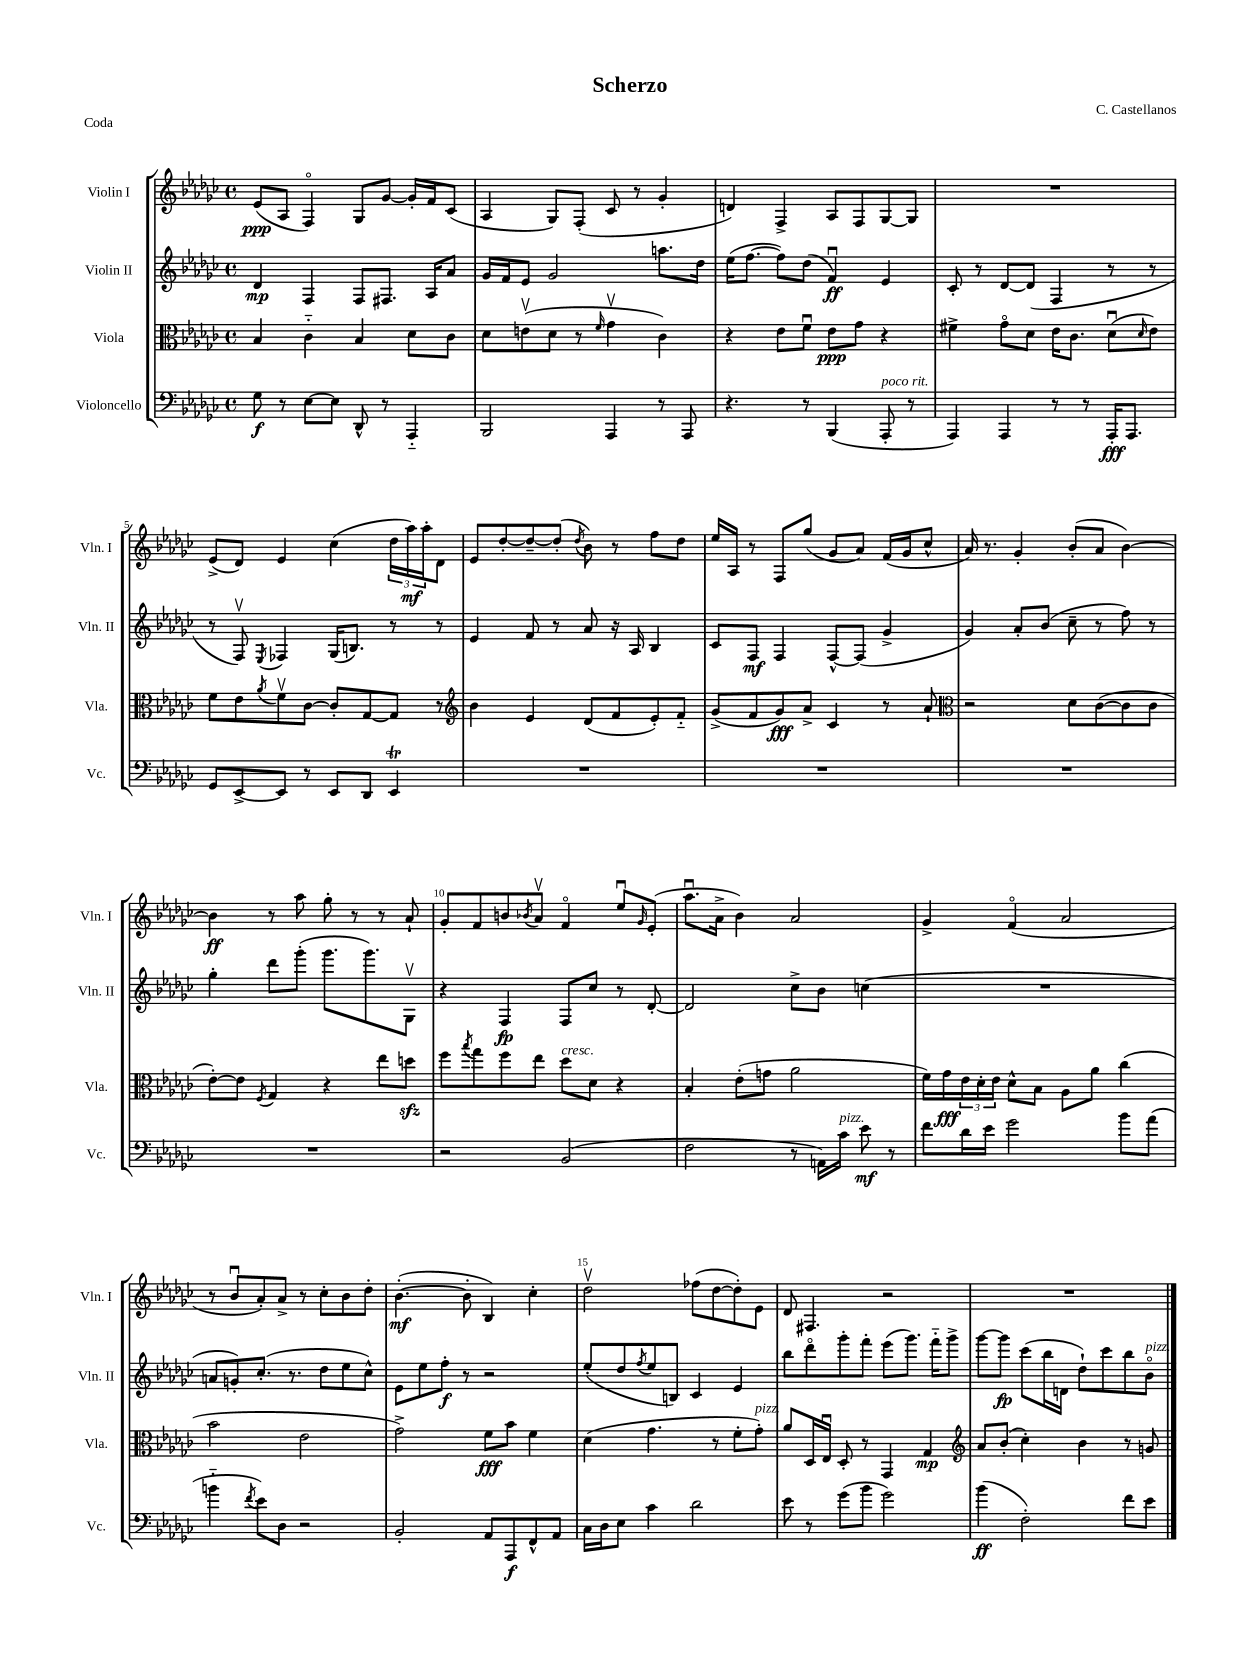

**kern	**dynam	**kern	**dynam	**kern	**dynam	**kern	**dynam
*part4	*part4	*part3	*part3	*part2	*part2	*part1	*part1
*staff4	*staff4	*staff3	*staff3	*staff2	*staff2	*staff1	*staff1
*I"Violoncello	*	*I"Viola	*	*I"Violin II	*	*I"Violin I	*
*I'Vc.	*	*I'Vla.	*	*I'Vln. II	*	*I'Vln. I	*
*clefF4	*	*clefC3	*	*clefG2	*	*clefG2	*
*k[b-e-a-d-g-c-]	*	*k[b-e-a-d-g-c-]	*	*k[b-e-a-d-g-c-]	*	*k[b-e-a-d-g-c-]	*
*M4/4	*	*M4/4	*	*M4/4	*	*M4/4	*
*met(c)	*	*met(c)	*	*met(c)	*	*met(c)	*
=1	=1	=1	=1	=1	=1	=1	=1
8G-\	f	4B-/	.	4d-/	mp	(8e-/L	ppp
8r	.	.	.	.	.	8A-/J	.
[8E-\L	.	4c-\	.	4F/	.	4F/)	.
8E-\J]	.	.	.	.	.	.	.
8DD-^^/	.	4B-/	.	8F/L	.	8G-/L	.
8r	.	.	.	8.F#X/J	.	[8g-/J	.
4AAA-/	.	8d-\L	.	.	.	16g-'/LL]	.
.	.	.	.	16A-/KL	.	16f/J	.
.	.	8c-\J	.	8a-/J	.	(8c-/J	.
=2	=2	=2	=2	=2	=2	=2	=2
2BBB-/	.	8d-\L	.	16g-/LL	.	4A-/	.
.	.	.	.	16f/J	.	.	.
.	.	(8env\	.	8e-/J	.	.	.
.	.	8d-\J	.	2g-/	.	8G-/L)	.
.	.	8r	.	.	.	(8F'/J	.
.	.	16qqf/	.	.	.	.	.
4AAA-/	.	4g-v\	.	.	.	8c-/	.
.	.	.	.	.	.	8r	.
8r	.	4c-\)	.	8.aan\L	.	4g-'/	.
8AAA-/	.	.	.	.	.	.	.
.	.	.	.	16dd-\Jk	.	.	.
=3	=3	=3	=3	=3	=3	=3	=3
4.r	.	4r	.	(16ee-\KL	.	4dn/)	.
.	.	.	.	[8.ff\J	.	.	.
.	.	8e-\L	.	8ff\L])	.	4F^/	.
8r	.	8fu\J	.	(8dd-\J	.	.	.
(4BBB-/	.	8e-\L	ppp	4fu/)	ff	8A-/L	.
.	.	8g-\J	.	.	.	8F/	.
!LO:TX:a:i:t=poco rit.	!	!	!	!	!	!	!
8AAA-'/	.	4r	.	4e-/	.	[8G-/	.
8r	.	.	.	.	.	8G-/J]	.
=4	=4	=4	=4	=4	=4	=4	=4
4AAA-/)	.	4f#X^\	.	8c-'/	.	1r	.
.	.	.	.	8r	.	.	.
4AAA-/	.	8g-\L	.	[8d-/L	.	.	.
.	.	8d-\J	.	(8d-/J]	.	.	.
8r	.	16e-\KL	.	4F/	.	.	.
.	.	8.c-\J	.	.	.	.	.
8r	.	.	.	.	.	.	.
16AAA-'/KL	fff	(8d-u\L	.	8r	.	.	.
8.AAA-/J	.	.	.	.	.	.	.
.	.	16qqd-/	.	.	.	.	.
.	.	8e-\J)	.	8r	.	.	.
!!LO:LB:g=z
=5	=5	=5	=5	=5	=5	=5	=5
8GG-/L	.	8f\L	.	8r	.	(8e-^/L	.
[8EE-^/	.	8e-\	.	8Fv/)	.	8d-/J)	.
.	.	8qa-/	.	8qE-/	.	.	.
8EE-/J]	.	8fv\	.	4F-X/	.	4e-/	.
8r	.	[8c-\J	.	.	.	.	.
8EE-/L	.	8c-'/L]	.	(16G-/KL	.	(4cc-\	.
.	.	.	.	8.Bn/J)	.	.	.
8DD-/J	.	[8G-/	.	.	.	.	.
4EE-T/	.	8G-/J]	.	8r	.	24dd-\LL	.
.	.	.	.	.	.	24aa-\)	mf
.	.	.	.	.	.	24aa-'\J	.
.	.	8r	.	8r	.	8d-\J	.
=6	=6	=6	=6	=6	=6	=6	=6
*	*	*clefG2	*	*	*	*	*
1r	.	4b-\	.	4e-/	.	8e-/L	.
.	.	.	.	.	.	[8dd-'/	.
.	.	4e-/	.	8f/	.	8dd-~/_	.
.	.	.	.	8r	.	(8dd-'/J]	.
.	.	.	.	.	.	8qdd-/	.
.	.	(8d-/L	.	8a-/	.	8b-\)	.
.	.	8f/	.	16r	.	8r	.
.	.	.	.	16A-/	.	.	.
.	.	8e-'/)	.	4B-/	.	8ff\L	.
.	.	8f/J	.	.	.	8dd-\J	.
=7	=7	=7	=7	=7	=7	=7	=7
1r	.	(8g-^/L	.	8c-/L	.	16ee-/LL	.
.	.	.	.	.	.	16A-/JJ	.
.	.	8f/	.	8F/J	mf	8r	.
.	.	8g-/)	fff	4F/	.	8F/L	.
.	.	8a-^/J	.	.	.	(8gg-/J	.
.	.	4c-/	.	[8F^^/L	.	8g-/L	.
.	.	.	.	(8F/J]	.	8a-/J)	.
.	.	8r	.	4g-^/	.	(16f/LL	.
.	.	.	.	.	.	16g-/J	.
.	.	8a-`/	.	.	.	8cc-^^/J	.
=8	=8	=8	=8	=8	=8	=8	=8
*	*	*clefC3	*	*	*	*	*
1r	.	2r	.	4g-/)	.	16a-/)	.
.	.	.	.	.	.	8.r	.
.	.	.	.	8a-'/L	.	4g-'/	.
.	.	.	.	(8b-/J	.	.	.
.	.	8d-\L	.	8cc-~\	.	(8b-'/L	.
.	.	([8c-\	.	8r	.	8a-/J	.
.	.	8c-\]	.	8ff\)	.	[4b-\)	.
.	.	8c-\J	.	8r	.	.	.
!!LO:LB:g=z
=9	=9	=9	=9	=9	=9	=9	=9
1r	.	[8e-'\L)	.	4gg-'\	.	4b-\]	ff
.	.	8e-\J]	.	.	.	.	.
.	.	8qF/	.	.	.	.	.
.	.	4G-/	.	8ddd-\L	.	8r	.
.	.	.	.	(8ggg-'\J	.	8aa-\	.
.	.	4r	.	8.ggg-\L	.	8gg-'\	.
.	.	.	.	.	.	8r	.
.	.	.	.	8.ggg-\)	.	.	.
.	.	8ee-\L	.	.	.	8r	.
.	.	8ddnzz\J	.	8G-v\J	.	8a-`/	.
=10	=10	=10	=10	=10	=10	=10	=10
2r	.	8ff\L	.	4r	.	8g-'/L	.
.	.	8qbb-/	.	.	.	.	.
.	.	8gg-\	.	.	.	8f/	.
.	.	8ff\	.	4F/	fp	8bn/	.
.	.	.	.	.	.	8qb-X/	.
.	.	8ee-\J	.	.	.	8a-v/J	.
!	!	!LO:TX:a:i:t=cresc.	!	!	!	!	!
(2BB-/	.	8dd-\L	.	8F/L	.	4f/	.
.	.	8d-\J	.	8cc-/J	.	.	.
.	.	4r	.	8r	.	8ee-u/L	.
.	.	.	.	.	.	16qqg-/	.
.	.	.	.	[8d-'/	.	(8e-'/J	.
=11	=11	=11	=11	=11	=11	=11	=11
2F\	.	4B-'/	.	2d-/]	.	8.aa-u\L	.
.	.	.	.	.	.	16a-^\Jk	.
.	.	(8e-'\L	.	.	.	4b-\)	.
.	.	8gn\J	.	.	.	.	.
8r	.	2a-\	.	8cc-^\L	.	2a-/	.
16AAn\LL)	.	.	.	8b-\J	.	.	.
!LO:TX:a:i:t=pizz.	!	!	!	!	!	!	!
16c-\JJ	.	.	.	.	.	.	.
8e-\	mf	.	.	(4ccn\	.	.	.
8r	.	.	.	.	.	.	.
=12	=12	=12	=12	=12	=12	=12	=12
8f\L	.	16f\LL)	.	1r	.	4g-^/	.
.	.	16g-\	fff	.	.	.	.
16d-\L	.	24e-\	.	.	.	.	.
.	.	24d-'\	.	.	.	.	.
16e-\JJ	.	.	.	.	.	.	.
.	.	24e-\JJ	.	.	.	.	.
2g-\	.	8d-^^\L	.	.	.	(4f/	.
.	.	8B-\J	.	.	.	.	.
.	.	8A-\L	.	.	.	2a-/	.
.	.	8a-\J	.	.	.	.	.
8b-\L	.	(4cc-\	.	.	.	.	.
(8a-\J	.	.	.	.	.	.	.
!!LO:LB:g=z
=13	=13	=13	=13	=13	=13	=13	=13
4bn\	.	2b-\	.	8an/L	.	8r	.
.	.	.	.	8gn'/)	.	8b-u/L	.
8qf/	.	.	.	.	.	.	.
8e-\L)	.	.	.	(8.cc-'/J	.	8a-'/)	.
8D-\J	.	.	.	.	.	8a-^/J	.
.	.	.	.	8.r	.	.	.
2r	.	2e-\	.	.	.	8r	.
.	.	.	.	8dd-\L	.	8cc-'\L	.
.	.	.	.	8ee-\	.	8b-\	.
.	.	.	.	8cc-^^\J)	.	8dd-'\J	.
=14	=14	=14	=14	=14	=14	=14	=14
2BB-'/	.	2g-^\)	.	8e-\L	.	([4.b-'\	mf
.	.	.	.	8ee-\	.	.	.
.	.	.	.	8ff'\J	f	.	.
.	.	.	.	8r	.	8b-'\]	.
8AA-/L	.	8f\L	fff	2r	.	4B-/)	.
8AAA-/	f	8b-\J	.	.	.	.	.
8FF^^/	.	4f\	.	.	.	4cc-'\	.
8AA-/J	.	.	.	.	.	.	.
=15	=15	=15	=15	=15	=15	=15	=15
16C-\LL	.	(4d-\	.	(8ee-'/L	.	2dd-v\	.
16D-\J	.	.	.	.	.	.	.
8E-\J	.	.	.	8dd-/	.	.	.
.	.	.	.	8qff/	.	.	.
4c-\	.	4.g-\	.	8ee-/	.	.	.
.	.	.	.	8Bn/J)	.	.	.
2d-\	.	.	.	4c-/	.	(8ff-X\L	.
.	.	8r	.	.	.	[8dd-\	.
.	.	8f'\L	.	4e-/	.	8dd-'\])	.
!	!	!LO:TX:a:i:t=pizz.	!	!	!	!	!
.	.	8g-'\J)	.	.	.	8e-\J	.
=16	=16	=16	=16	=16	=16	=16	=16
8e-\	.	8a-/L	.	8bb-\L	.	8d-/	.
8r	.	16D-/L	.	8ddd-\	.	4.F#X/	.
.	.	16E-u/JJ	.	.	.	.	.
(8g-\L	.	8D-'/	.	8ggg-'\	.	.	.
8b-\J	.	8r	.	8fff'\J	.	.	.
2g-\)	.	4GG-/	.	(8eee-\L	.	2r	.
.	.	.	.	8.ggg-\J)	.	.	.
.	.	4G-/	mp	.	.	.	.
.	.	.	.	16fff\KL	.	.	.
.	.	.	.	8ggg-^\J	.	.	.
=17	=17	=17	=17	=17	=17	=17	=17
*	*	*clefG2	*	*	*	*	*
(4b-\	ff	8a-/L	.	[8ggg-\L	.	1r	.
.	.	(8b-'/J	.	8ggg-\J]	fp	.	.
2F'\)	.	4cc-'\)	.	(8ccc-\L	.	.	.
.	.	.	.	16bb-\L	.	.	.
.	.	.	.	16dn\JJ	.	.	.
.	.	4b-\	.	8dd-`\L)	.	.	.
.	.	.	.	8ccc-\	.	.	.
8f\L	.	8r	.	8bb-\	.	.	.
!	!	!	!	!LO:TX:a:i:t=pizz.	!	!	!
8e-\J	.	8gn/	.	8b-\J	.	.	.
==	==	==	==	==	==	==	==
*-	*-	*-	*-	*-	*-	*-	*-
